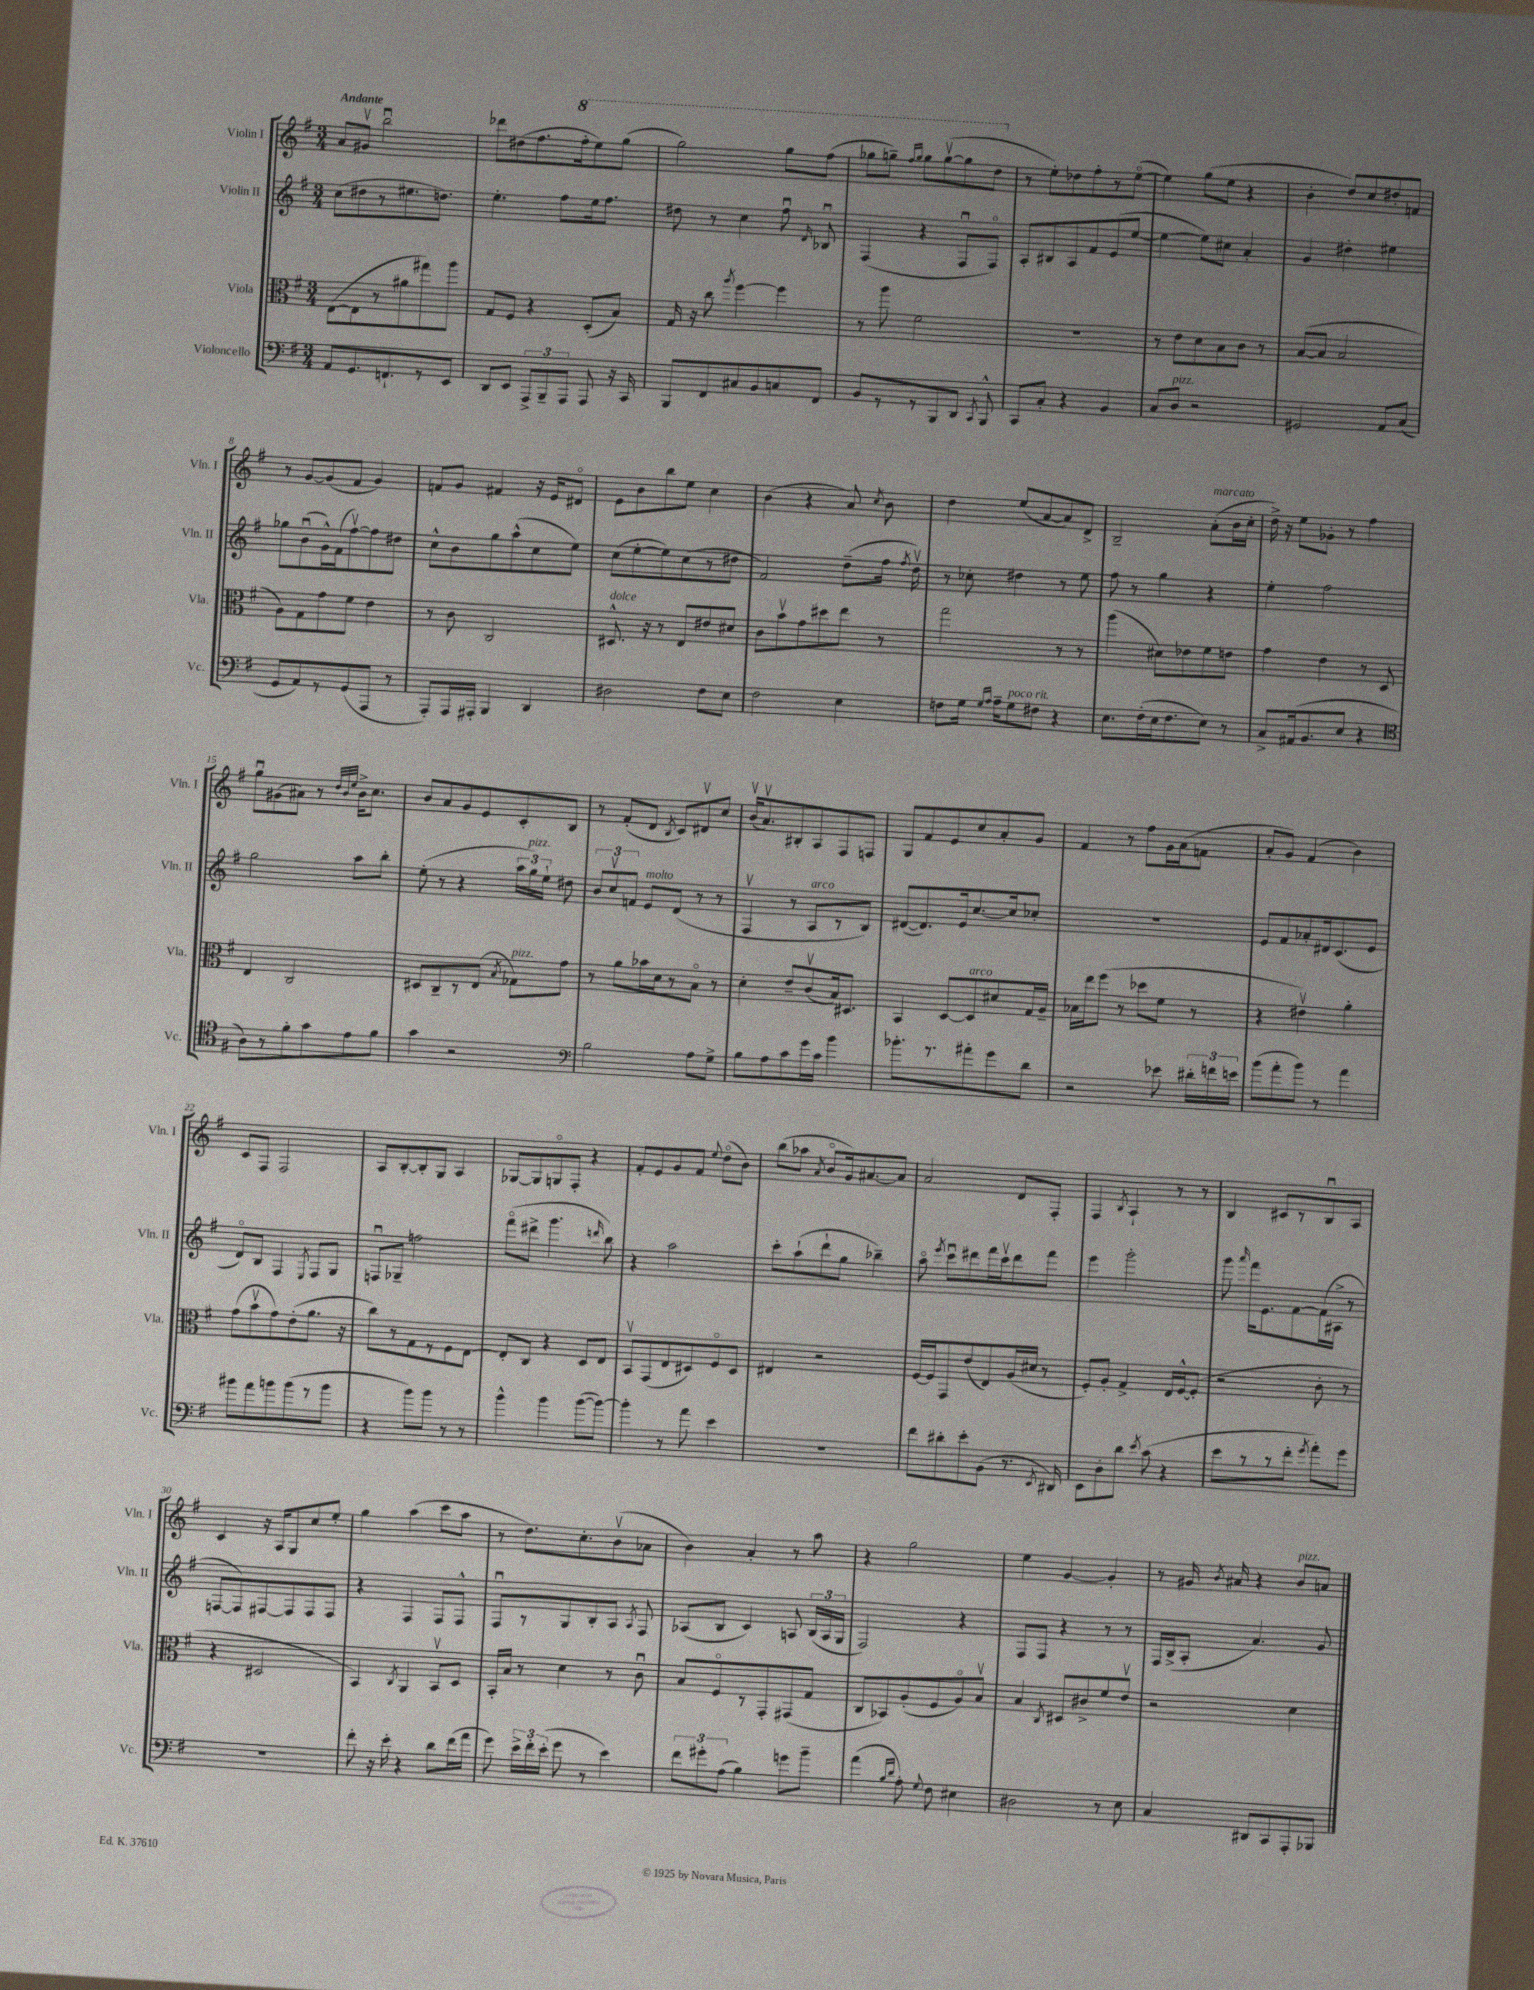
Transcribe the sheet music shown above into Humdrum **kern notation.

**kern	**kern	**kern	**kern
*staff4	*staff3	*staff2	*staff1
*clefF4	*clefC3	*clefG2	*clefG2
*k[f#]	*k[f#]	*k[f#]	*k[f#]
*M3/4	*M3/4	*M3/4	*M3/4
8AA	([8E	(8cc	8a
8.GG	8E]	8dd#	8g#v
.	8r	8r	2bbu
8.FF`	.	.	.
.	8a#	8.ee#	.
8r	8gg#)	.	.
.	.	8.dd)	.
8EE	8aa	.	.
=	=	=	=
8DD	8G	4.ee'	8ddd-
8EE	8F#	.	(8dd#
12AAA^	4r	.	8.ff#
12BBB~	.	.	.
.	.	8ff#	.
12AAA	.	.	.
.	.	.	16fff#'
8AAA	(8D'	16ee	8eee)
.	.	8.ff#	.
16r	8B)	.	(8ggg
16CC	.	.	.
=	=	=	=
8BBB	16G	8dd#	2ggg)
.	16r	.	.
8FF#	8cc	8r	.
.	8qaa	.	.
8C#	[4ff#	4cc	.
8BB	.	.	.
8C	4ff#]	8ff#u	8ggg
.	.	16qqd	.
8FF#	.	8B-u	(8fff#
=	=	=	=
8BB	8r	(4F#	8ggg-
8r	8aa	.	8ggg~)
.	.	.	16qqfff#
.	.	.	16qqggg
8r	2f#	4r	8ggg
8BBB	.	.	([8gggv
8DD	.	8F#u	8ggg]
8qCC	.	.	.
8BBB^^	.	8F#o)	8ddd
=	=	=	=
8CC	2.r	8A'	8r
8C'	.	8B#	8ee')
4r	.	8A	8dd-
.	.	8f#	8ff#'
4BB	.	(8e	8r
.	.	[8ee	([8eeo
=	=	=	=
8C	8r	4ee_	4ee])
8D	8e	.	.
2r	8d	8ee])	(8gg
.	8B	8cc#	8ee
.	8c	4a'	4r
.	8r	.	.
=	=	=	=
2GG#	([8B	4g	4b'
.	8B]	.	.
.	2B	4dd#'	8dd)
.	.	.	8cc
8AA	.	4ee#	8dd#'
(8C	.	.	8f
=	=	=	=
8GG	8A)	8gg-	8r
8AA)	8G	(8bu	[8g
8r	8g	16g^^)	(8g]
.	.	(16f#	.
(8GG	8f#	[8ff#v)	8f#
8AAA	4e	8ff#]	4g)
8r	.	8dd#	.
=	=	=	=
8AAA')	8r	8cc^^	8f
16AAA	8c	8b	8g
16AAA#'	.	.	.
4BBB	2C	8gg	4f#
.	.	(8aa^^	.
4DD	.	8cc	16r
.	.	.	16e
.	.	8ee)	8d#o
=	=	=	=
2D#	8.D#^^	(8cc	8e
.	.	[8ee'	8b
.	16r	.	.
.	8r	8ee])	8bb
.	8E	(8cc	8ee
8F#	8e#	8r	4cc
8E	8d#	8dd#	.
=	=	=	=
2F#	8c	2f#)	(4b
.	8bv	.	.
.	8g	.	4r
.	8dd#	.	.
4E	8ee	(8dd~	8a)
.	.	.	8qcc
.	8r	16ff#	8b
.	.	8qff#	.
.	.	16ddv)	.
=	=	=	=
8F	2gg	8r	4dd
16G	.	8cc-'	.
16qqG	.	.	.
16qqA	.	.	.
16A~	.	.	.
8G	.	4dd#	(8ee
8F#	.	.	[8a
4r	8r	8r	8a])
.	8r	8ee	8d^
=	=	=	=
8.E	(4aa	8ff#	2B~
.	.	8r	.
(16F#'	.	.	.
16E	8d#)	4gg	.
8.F#	.	.	.
.	8e-	.	.
8E)	8f#	4r	(8a'
8r	8e	.	16b
.	.	.	16cc'
=	=	=	=
8C^	4g	4ee'	16dd^)
.	.	.	16r
(16AA#	.	.	8ee
8.BB	.	.	.
.	4e	2ff#	8g-'
8E	.	.	8r
4r	8r	.	4ff#
.	8D	.	.
=	=	=	=
*clefC4	*	*	*
8A)	4E	2gg	8ggu
8r	.	.	(8g#
8f#'	2C	.	8a#)
8g	.	.	8r
.	.	.	32qqdd
.	.	.	32qqb
.	.	.	32qqee
8e	.	8aa	16b^
.	.	.	8.cc
8f#	.	8bb'	.
=	=	=	=
4g	8D#	(8ee'	8b
.	8C~	8r	8a
2r	8r	4r	8g
.	(8E	.	8e
.	8qB	.	.
.	8G-)	24aa	8c'
.	.	24gg)	.
.	.	24ee`	.
.	8g	8dd#	8B
=	=	=	=
*clefF4	*	*	*
2B	8r	12b	8r
.	.	12ccv	.
.	8a	.	(8f#'
.	.	12f	.
.	16b-	8e	8d
.	16d	.	.
.	.	.	8qB
.	8r	(8d	8c)
8A	8Bo	8r	8d#v
8G^	8r	8r	8cc
=	=	=	=
8B	4d'	4F#v	(16bv
.	.	.	8.av)
8A	.	.	.
8c	8e~	8r	8B#'
16g	(8cv	8A	8A
16c	.	.	.
4b	16B)	8r	8F#
.	8.D#	.	.
.	.	8B)	8F
=	=	=	=
8.b-'	4BB	([8d#	8G
.	.	8.d#])	8f#
8.r	.	.	.
.	[8D	.	8e
.	.	16e	.
8a#'	8D]	[8.cc	8cc
8g	8d#	.	8a'
.	.	16cc]	.
8d	16G	8cc-'	8g
.	16A~	.	.
=	=	=	=
2r	16B-	2.r	4f#
.	16ee	.	.
.	(8ff#	.	.
.	8r	.	8r
.	8dd-	.	8ff#
8e-	8f#	.	16g
.	.	.	(16a
24d#'	8r	.	8f
24f	.	.	.
24e	.	.	.
=	=	=	=
(8b	4r	8e	8a'
8a'	.	8f#	8g)
8b)	4e#v)	8a-'	(4f#
8r	.	16d#	.
.	.	(8.c	.
4a	4a'	.	4b)
.	.	8e	.
=	=	=	=
8b#	(8g	8do)	8c
8a	8bv	8B	8F#
8b	8g)	4F#	2F#
(8b	(8e'	.	.
.	.	8qE	.
8r	8.a	8F#	.
8b	.	8G	.
.	16r	.	.
=	=	=	=
4r	8cc)	8Fu	8A
.	8r	8G-~	[8B'
8b)	8G	2ff	8B']
8b	8r	.	8G
8r	8F#	.	4A
8r	[8E	.	.
=	=	=	=
4b^^	8E']	(8fff#o	[8G-
.	8C	8ddd#^	8G-]
4b	4r	4.ggg	8Go
.	.	.	8F#'
([8b	8D	.	4r
.	.	16qqddd	.
8b_)	8E	8bb)	.
=	=	=	=
4b']	8BBv	4r	8f#'
.	(8GG	.	8e
8r	8E	2aa	8g
8a	8D#)	.	8f#
.	.	.	8qqee
4e	8F#o	.	(8ddo
.	8D#	.	8b)
=	=	=	=
2.r	4E#	8ccc'	(8bb
.	.	(8aa`	8aa-
.	.	.	8qa
.	2r	8ddd`	8bo
.	.	8gg	16g)
.	.	.	[8.a#
.	.	4bb-~)	.
.	.	.	8a#]
=	=	=	=
8f#	[16F#	8aao	2a
.	16F#]	.	.
.	.	8qeee	.
8d#'	8GG	8cccu	.
8e'	(8e	8ddd#	.
(8BB	8E)	16fff#	.
.	.	16cccv	.
8.r	(16A	8ddd#	8d
.	16d#	.	.
.	8r	8fff#	8F#'
8qEE	.	.	.
16DD#)	.	.	.
=	=	=	=
8EE	8F#')	4eee	4F#
8D'	8A'	.	.
.	.	.	8qB
8d	4G^	2ggg'	4A`
8qe	.	.	.
(8c	.	.	.
4r	16E	.	8r
.	[16F#^^	.	.
.	(8F#']	.	8r
=	=	=	=
8e	2r	8ggg	4B
.	.	16qqaaa	.
8r	.	16fff#	.
.	.	8.e	.
8r	.	.	8c#
8f#'	.	[8f#	8r
8qg	.	.	.
8a')	8c'	(16f#]	8Bu
.	.	16A#^	.
8g	8r	8r	8A
=	=	=	=
2.r	4r	[8F	4c
.	.	8F])	.
.	2D#	[8F#	16r
.	.	.	16A
.	.	8F#]	8G
.	.	8F#	8cc
.	.	8F#	8ee'
=	=	=	=
8f#'	4BB)	4r	4gg
16r	.	.	.
16e'	.	.	.
.	8qC	.	.
4r	4AA	4F#	(4aa
8d	8BBv	8F#	8ccc
(16f#	8D	8F#^^	8aa
16a	.	.	.
=	=	=	=
8g)	16BB'	8F#u	8r
.	16B	.	.
24e^	8r	8r	8.dd)
24f#'	.	.	.
(24e'	.	.	.
8g	4d	8G	.
.	.	.	8.cc'
8r	.	8B'	.
4e)	8r	8A	(8bv
.	.	8qA	.
.	8cu	8F#	8a-
=	=	=	=
12f#	8B	(8A-	4b)
12g#'	.	.	.
.	8F#o	8B	.
(12A	.	.	.
4B)	8r	4c)	4a'
.	8GG'	.	.
8g	(8GG#	8A	8r
8b~	8G	(24B	8aa
.	.	24A	.
.	.	24G	.
=	=	=	=
(4a	8C	2F#)	4r
.	8BB-)	.	.
16qqB	.	.	.
16qqd	.	.	.
8A')	(8A'	.	2gg
8qqG	.	.	.
8F#	8F#	.	.
4E#	8Ao)	4r	.
.	8Bv	.	.
=	=	=	=
2D#	4B	8F#	4ee
.	.	8F#	.
.	8qC	.	.
.	8D#	4r	[4g
.	8c#^	.	.
8r	8f#	8r	4g']
8E	8ev	8r	.
=	=	=	=
4C	2r	16F#	8r
.	.	(16B^	.
.	.	8A'	16g#
.	.	.	8qb
.	.	.	16a#
8DD#	.	4.a)	4r
8CC	.	.	.
8AAA'	4d	.	8b
8BBB-	.	8g	8a
==	==	==	==
*-	*-	*-	*-
